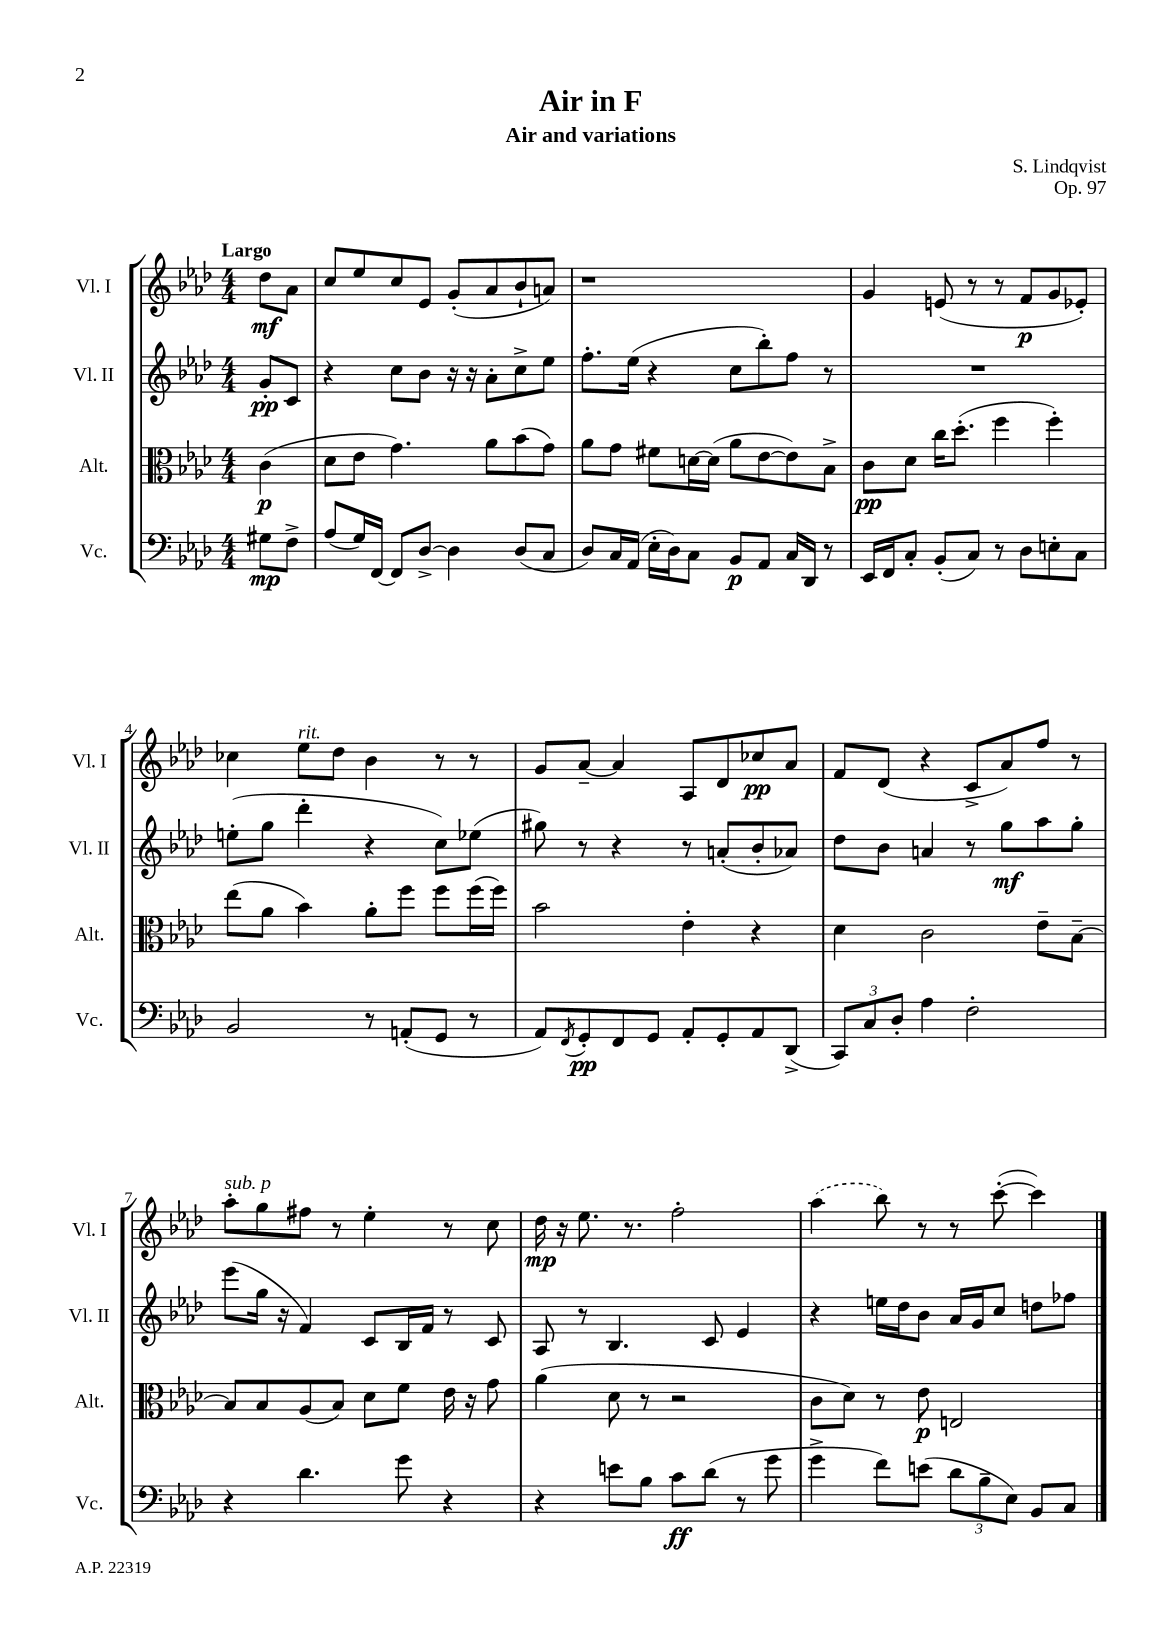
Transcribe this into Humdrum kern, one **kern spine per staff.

**kern	**dynam	**kern	**dynam	**kern	**dynam	**kern	**dynam
*part4	*part4	*part3	*part3	*part2	*part2	*part1	*part1
*staff4	*staff4	*staff3	*staff3	*staff2	*staff2	*staff1	*staff1
*I"Vc.	*	*I"Alt.	*	*I"Vl. II	*	*I"Vl. I	*
*I'Vc.	*	*I'Alt.	*	*I'Vl. II	*	*I'Vl. I	*
*clefF4	*	*clefC3	*	*clefG2	*	*clefG2	*
*k[b-e-a-d-]	*	*k[b-e-a-d-]	*	*k[b-e-a-d-]	*	*k[b-e-a-d-]	*
*M4/4	*	*M4/4	*	*M4/4	*	*M4/4	*
=	=	=	=	=	=	=	=
!	!	!	!	!	!	!LO:TX:a:B:t=Largo	!
8G#X\L	mp	(4c\	p	8g'/L	pp	8dd-\L	mf
8F^\J	.	.	.	8c/J	.	8a-\J	.
=1	=1	=1	=1	=1	=1	=1	=1
(8A-/L	.	8d-\L	.	4r	.	8cc/L	.
16G/L)	.	8e-\J	.	.	.	8ee-/	.
[16FF/JJ	.	.	.	.	.	.	.
8FF/L]	.	4.g\)	.	8cc\L	.	8cc/	.
[8D-^/J	.	.	.	8b-\J	.	8e-/J	.
4D-\]	.	.	.	16r	.	(8g'/L	.
.	.	.	.	16r	.	.	.
.	.	8a-\L	.	8a-'\L	.	8a-/	.
(8D-/L	.	(8b-\	.	8cc^\	.	8b-`/	.
8C/J	.	8g\J)	.	8ee-\J	.	8an/J)	.
=2	=2	=2	=2	=2	=2	=2	=2
8D-/L)	.	8a-\L	.	8.ff'\L	.	1r	.
16C/L	.	8g\J	.	.	.	.	.
(16AA-/JJ	.	.	.	(16ee-\Jk	.	.	.
16E-'\LL	.	8f#X\L	.	4r	.	.	.
16D-\J)	.	.	.	.	.	.	.
8C\J	.	[16dn\L	.	.	.	.	.
.	.	(16d\JJ]	.	.	.	.	.
8BB-/L	p	8a-\L	.	8cc\L	.	.	.
8AA-/J	.	[8e-\	.	8bb-'\)	.	.	.
16C/LL	.	8e-\])	.	8ff\J	.	.	.
16DD-/JJ	.	.	.	.	.	.	.
8r	.	8B-^\J	.	8r	.	.	.
=3	=3	=3	=3	=3	=3	=3	=3
16EE-/LL	.	8c\L	pp	1r	.	4g/	.
16FF/J	.	.	.	.	.	.	.
8C'/J	.	8d-\J	.	.	.	.	.
(8BB-'/L	.	16cc\KL	.	.	.	(8en/	.
.	.	(8.dd-'\J	.	.	.	.	.
8C/J)	.	.	.	.	.	8r	.
8r	.	4ff\	.	.	.	8r	.
8D-\L	.	.	.	.	.	8f/L	p
8En'\	.	4ff'\)	.	.	.	8g/	.
8C\J	.	.	.	.	.	8e-X'/J)	.
!!LO:LB:g=z
=4	=4	=4	=4	=4	=4	=4	=4
2BB-/	.	(8ee-\L	.	(8een'\L	.	4cc-X\	.
.	.	8a-\J	.	8gg\J	.	.	.
!	!	!	!	!	!	!LO:TX:a:i:t=rit.	!
.	.	4b-\)	.	4ddd-'\	.	8ee-\L	.
.	.	.	.	.	.	8dd-\J	.
8r	.	8a-'\L	.	4r	.	4b-\	.
(8AAn'/L	.	8ff\J	.	.	.	.	.
8GG/J	.	8ff\L	.	8cc\L)	.	8r	.
8r	.	(16ff\L	.	(8ee-X\J	.	8r	.
.	.	16ff\JJ)	.	.	.	.	.
=5	=5	=5	=5	=5	=5	=5	=5
8AA-/L)	.	2b-\	.	8gg#X\)	.	8g/L	.
8qFF/	.	.	.	.	.	.	.
8GG'/	pp	.	.	8r	.	[8a-~/J	.
8FF/	.	.	.	4r	.	4a-/]	.
8GG/J	.	.	.	.	.	.	.
8AA-'/L	.	4e-'\	.	8r	.	8A-/L	.
8GG'/	.	.	.	(8an'/L	.	8d-/	.
8AA-/	.	4r	.	8b-'/	.	8cc-X/	pp
(8DD-^/J	.	.	.	8a-X/J)	.	8a-/J	.
=6	=6	=6	=6	=6	=6	=6	=6
12CC/L)	.	4d-\	.	8dd-\L	.	8f/L	.
12C/	.	.	.	.	.	.	.
.	.	.	.	8b-\J	.	(8d-/J	.
12D-'/J	.	.	.	.	.	.	.
4A-\	.	2c\	.	4an/	.	4r	.
2F'\	.	.	.	8r	.	8c^/L	.
.	.	.	.	8gg\L	mf	8a-/)	.
.	.	8e-~\L	.	8aa-\	.	8ff/J	.
.	.	[8B-~\J	.	8gg'\J	.	8r	.
!!LO:LB:g=z
=7	=7	=7	=7	=7	=7	=7	=7
!	!	!	!	!	!	!LO:TX:a:i:t=sub. p	!
4r	.	8B-/L]	.	(8eee-\L	.	8aa-'\L	.
.	.	8B-/	.	16gg\Jk	.	8gg\	.
.	.	.	.	16r	.	.	.
4.d-\	.	(8A-/	.	4f/)	.	8ff#X\J	.
.	.	8B-/J)	.	.	.	8r	.
.	.	8d-\L	.	8c/L	.	4ee-'\	.
8g\	.	8f\J	.	16B-/L	.	.	.
.	.	.	.	16f/JJ	.	.	.
4r	.	16e-\	.	8r	.	8r	.
.	.	16r	.	.	.	.	.
.	.	8g\	.	8c/	.	8cc\	.
=8	=8	=8	=8	=8	=8	=8	=8
4r	.	(4a-\	.	8A-/	.	16dd-\	mp
.	.	.	.	.	.	16r	.
.	.	.	.	8r	.	8.ee-\	.
8en\L	.	8d-\	.	4.B-/	.	.	.
.	.	.	.	.	.	8.r	.
8B-\J	.	8r	.	.	.	.	.
8c\L	ff	2r	.	.	.	2ff'\	.
(8d-\J	.	.	.	8c/	.	.	.
8r	.	.	.	4e-/	.	.	.
8g\	.	.	.	.	.	.	.
=9	=9	=9	=9	=9	=9	=9	=9
4g^\	.	8c\L	.	4r	.	(4aa-\	.
.	.	8d-\J)	.	.	.	.	.
8f\L)	.	8r	.	16een\LL	.	8bb-\)	.
.	.	.	.	16dd-\J	.	.	.
(8en\J	.	8e-\	p	8b-\J	.	8r	.
12d-\L	.	2En/	.	16a-/LL	.	8r	.
.	.	.	.	16g/J	.	.	.
12B-~\	.	.	.	.	.	.	.
.	.	.	.	8cc/J	.	([8ccc'\	.
12E-\J)	.	.	.	.	.	.	.
8BB-/L	.	.	.	8ddn\L	.	4ccc\])	.
8C/J	.	.	.	8ff-X\J	.	.	.
==	==	==	==	==	==	==	==
*-	*-	*-	*-	*-	*-	*-	*-
